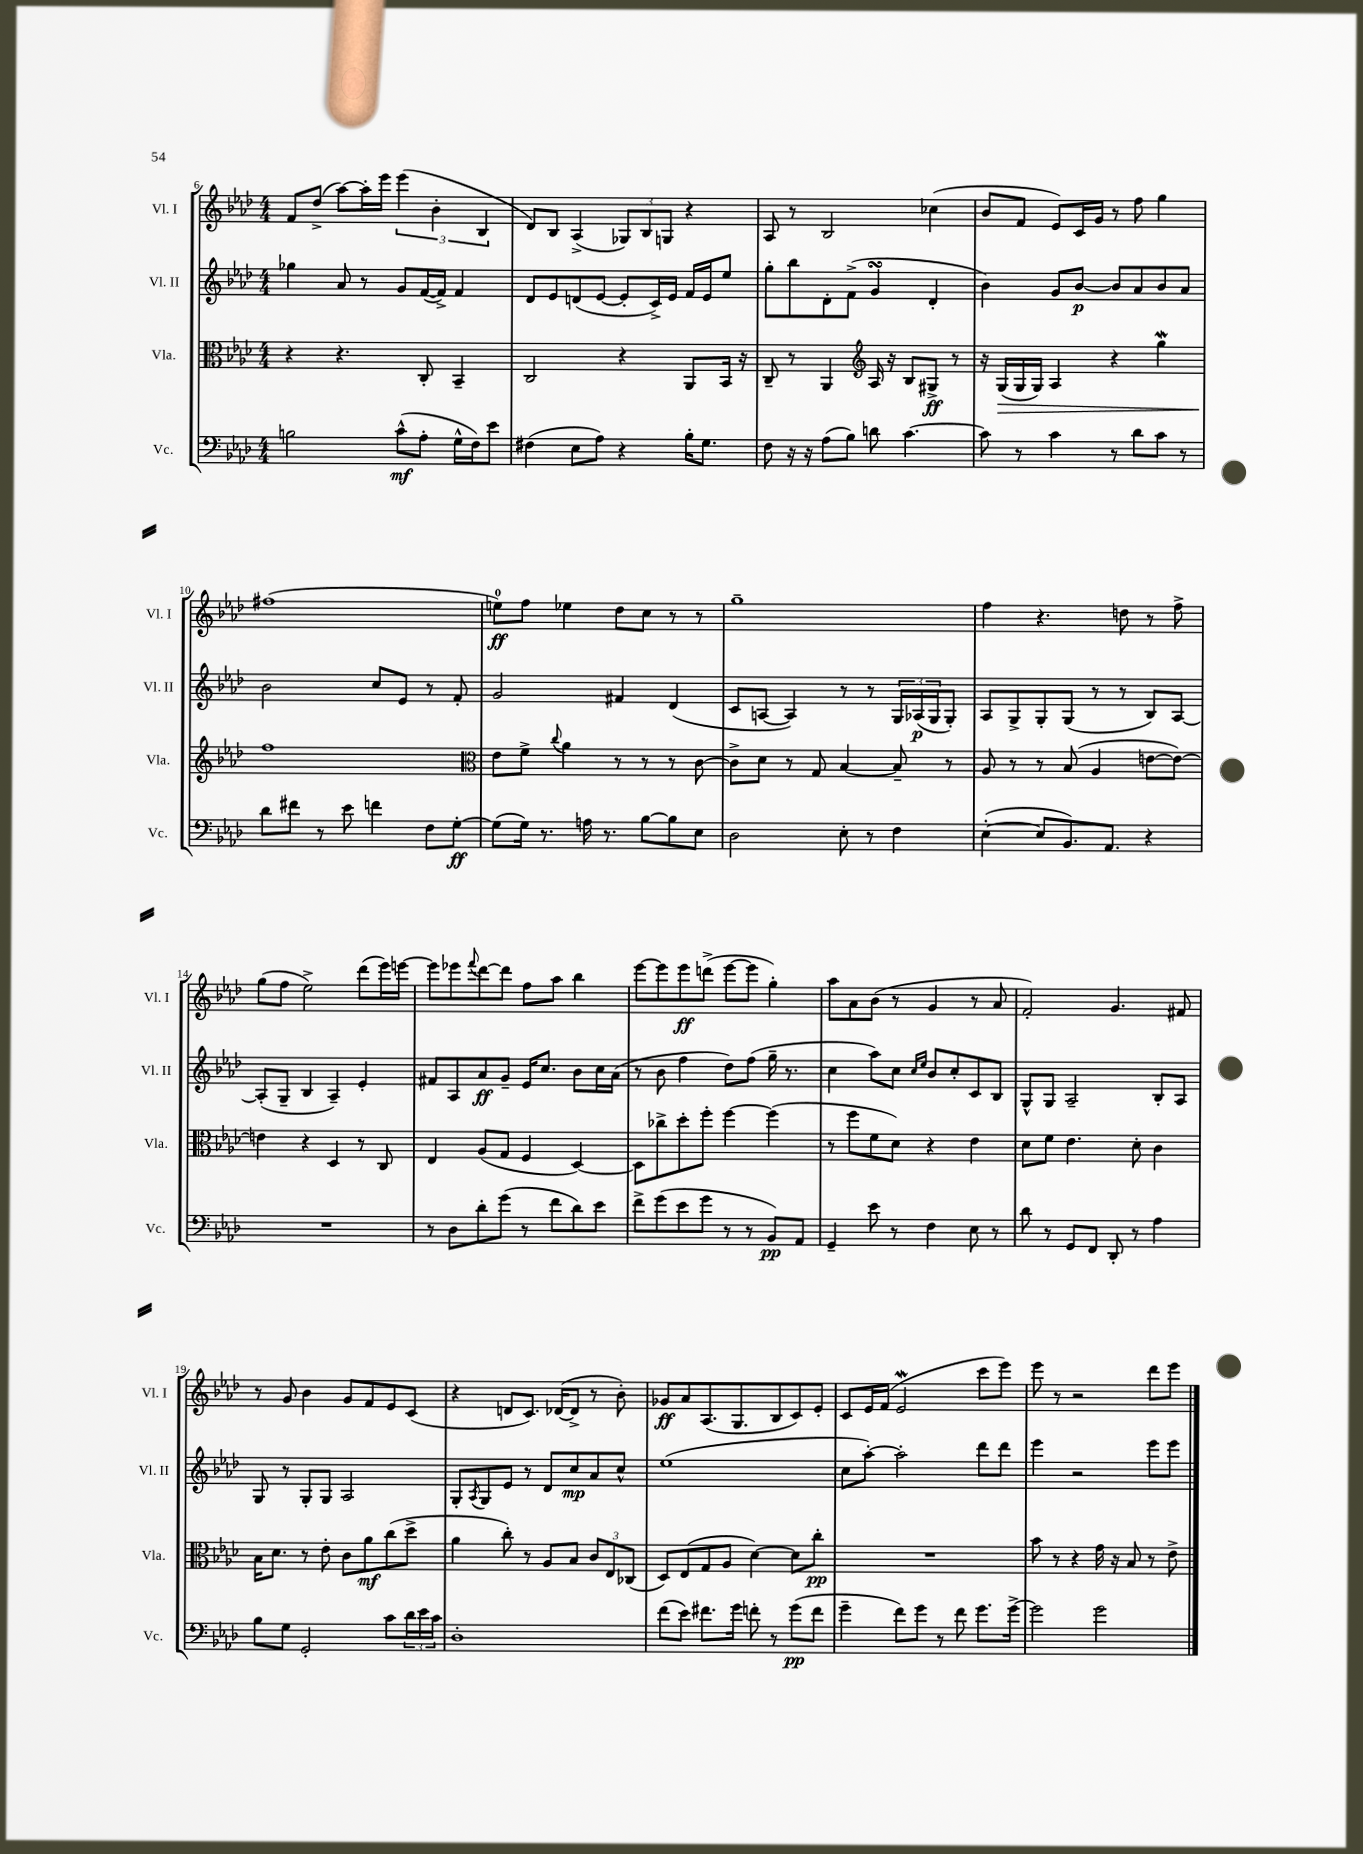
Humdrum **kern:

**kern	**dynam	**kern	**dynam	**kern	**dynam	**kern	**dynam
*part4	*part4	*part3	*part3	*part2	*part2	*part1	*part1
*staff4	*staff4	*staff3	*staff3	*staff2	*staff2	*staff1	*staff1
*I"Vc.	*	*I"Vla.	*	*I"Vl. II	*	*I"Vl. I	*
*I'Vc.	*	*I'Vla.	*	*I'Vl. II	*	*I'Vl. I	*
*clefF4	*	*clefC3	*	*clefG2	*	*clefG2	*
*k[b-e-a-d-]	*	*k[b-e-a-d-]	*	*k[b-e-a-d-]	*	*k[b-e-a-d-]	*
*M4/4	*	*M4/4	*	*M4/4	*	*M4/4	*
=6	=6	=6	=6	=6	=6	=6	=6
2Bn\	.	4r	.	4gg-X\	.	8f/L	.
.	.	.	.	.	.	(8dd-^/J	.
.	.	4.r	.	8a-/	.	[8aa-\L)	.
.	.	.	.	8r	.	16aa-'\L]	.
.	.	.	.	.	.	16eee-\JJ	.
(8c^^\L	mf	.	.	8g/L	.	(6eee-\	.
8A-'\J	.	8C'/	.	([16f/L	.	.	.
.	.	.	.	.	.	6b-'\	.
.	.	.	.	16f^/JJ])	.	.	.
16G^^\LL	.	4BB-~/	.	4f/	.	.	.
16F\J)	.	.	.	.	.	.	.
.	.	.	.	.	.	6B-/	.
8e-\J	.	.	.	.	.	.	.
=7	=7	=7	=7	=7	=7	=7	=7
(4F#X\	.	2C/	.	8d-/L	.	8d-/L)	.
.	.	.	.	8e-/	.	8B-/J	.
8E-\L	.	.	.	(8dn/	.	(4A-^/	.
8A-\J)	.	.	.	[8e-/J	.	.	.
4r	.	4r	.	8e-'/L]	.	12G-X/L)	.
.	.	.	.	.	.	12B-/	.
.	.	.	.	16c^/L)	.	.	.
.	.	.	.	.	.	12Gn/J	.
.	.	.	.	16e-/JJ	.	.	.
16B-'\KL	.	8AA-/L	.	16f/LL	.	4r	.
8.G\J	.	.	.	16e-/J	.	.	.
.	.	16BB-/Jk	.	8ee-/J	.	.	.
.	.	16r	.	.	.	.	.
=8	=8	=8	=8	=8	=8	=8	=8
8F\	.	8C~/	.	8gg'\L	.	8A-/	.
16r	.	8r	.	8bb-\	.	8r	.
16r	.	.	.	.	.	.	.
(8A-\L	.	4AA-/	.	8d-'\	.	2B-/	.
8B-\J)	.	.	.	(8f^\J	.	.	.
*	*	*clefG2	*	*	*	*	*
8dn\	.	16A-/	.	4gsSsS/	.	.	.
.	.	16r	.	.	.	.	.
[4.c\	.	8B-/L	.	.	.	.	.
.	.	8G#X^/J	ff	4d-'/	.	(4cc-X\	.
.	.	8r	.	.	.	.	.
=9	=9	=9	=9	=9	=9	=9	=9
8c\]	.	16r	.	4b-\)	.	8b-/L	.
!	!	!	!LO:HP:b	!	!	!	!
.	.	(16G/LL	>	.	.	.	.
8r	.	16G/	.	.	.	8f/J	.
.	.	16G/JJ)	.	.	.	.	.
4c\	.	4A-/	.	8g/L	.	8e-/L)	.
.	.	.	.	[8b-/J	p	16c/L	.
.	.	.	.	.	.	16g/JJ	.
8r	.	4r	.	8b-/L]	.	8r	.
8d-\L	.	.	.	8a-/	.	8ff\	.
8c\J	.	4ggW\	.	8b-/	.	4gg\	.
8r	.	.	.	8a-/J	.	.	.
!!LO:LB:g=z
=10	=10	=10	=10	=10	=10	=10	=10
8d-\L	.	1ff	.	2b-\	.	(1ff#X	.
8f#X\J	.	.	.	.	.	.	.
8r	.	.	.	.	.	.	.
8e-\	.	.	.	.	.	.	.
4fn\	.	.	.	8cc/L	.	.	.
.	.	.	.	8e-/J	.	.	.
8F\L	.	.	.	8r	.	.	.
[8G'\J	ff	.	.	8f'/	.	.	.
.	.	.	]	.	.	.	.
=11	=11	=11	=11	=11	=11	=11	=11
*	*	*clefC3	*	*	*	*	*
(8G\L]	.	8e-\L	.	2g/	.	8een\L)	ff
16G\Jk)	.	8f^\J	.	.	.	8ff\J	.
8.r	.	.	.	.	.	.	.
.	.	8qqcc/	.	.	.	.	.
.	.	4a-\	.	.	.	4ee-X\	.
16An\	.	.	.	.	.	.	.
8.r	.	.	.	.	.	.	.
.	.	8r	.	4f#X/	.	8dd-\L	.
[8B-\L	.	8r	.	.	.	8cc\J	.
8B-\]	.	8r	.	(4d-/	.	8r	.
8E-\J	.	[8c\	.	.	.	8r	.
=12	=12	=12	=12	=12	=12	=12	=12
2D-\	.	8c^\L]	.	8c/L	.	1gg~	.
.	.	8d-\J	.	[8An/J	.	.	.
.	.	8r	.	4A/])	.	.	.
.	.	8G/	.	.	.	.	.
8E-'\	.	[4B-/	.	8r	.	.	.
8r	.	.	.	8r	.	.	.
4F\	.	8B-~/]	.	24G/LL	.	.	.
.	.	.	.	(24A-X/	p	.	.
.	.	.	.	24G/J	.	.	.
.	.	8r	.	8G'/J)	.	.	.
=13	=13	=13	=13	=13	=13	=13	=13
([4E-'\	.	8A-/	.	8A-/L	.	4ff\	.
.	.	8r	.	8G^/	.	.	.
8E-/L]	.	8r	.	8G'/	.	4.r	.
8.BB-/)	.	(8B-/	.	(8G/J	.	.	.
.	.	4A-/	.	8r	.	.	.
8.AA-/J	.	.	.	.	.	.	.
.	.	.	.	8r	.	8ddn\	.
4r	.	[8en\L	.	8B-/L)	.	8r	.
.	.	8e\J_)	.	[8A-/J	.	8ff^\	.
!!LO:LB:g=z
=14	=14	=14	=14	=14	=14	=14	=14
1r	.	4en\]	.	(8A-'/L]	.	(8gg\L	.
.	.	.	.	8G~/J	.	8ff\J	.
.	.	4r	.	4B-/	.	2ee-^\)	.
.	.	4D-/	.	4A-~/)	.	.	.
.	.	8r	.	4e-'/	.	(8ddd-\L	.
.	.	8C/	.	.	.	16eee-\L)	.
.	.	.	.	.	.	[16eeen\JJ	.
=15	=15	=15	=15	=15	=15	=15	=15
8r	.	4E-/	.	8f#X/L	.	8eee\L]	.
8D-\L	.	.	.	8A-/	.	8eee-X\	.
.	.	.	.	.	.	8qqfff/	.
8d-'\	.	(8A-/L	.	8a-/	ff	[8ddd-\	.
(8g\J	.	8G/J	.	8g~/J	.	8ddd-\J]	.
8r	.	4F/	.	16e-/KL	.	8ff\L	.
.	.	.	.	8.cc/J	.	.	.
8f\L	.	.	.	.	.	8aa-\J	.
8d-\)	.	[4D-/)	.	8b-\L	.	4bb-\	.
8e-\J	.	.	.	16cc\L	.	.	.
.	.	.	.	(16a-\JJ	.	.	.
=16	=16	=16	=16	=16	=16	=16	=16
8f^\L	.	8D-\L]	.	8r	.	[8eee-\L	.
(8g\	.	8cc-X^\	.	8b-\	.	8eee-\]	.
8e-\	.	8dd-'\	.	4ff\	.	8eee-\	ff
8g\J	.	8ff'\J	.	.	.	(8dddn^\J	.
8r	.	[4ff\	.	8dd-\L)	.	[8eee-\L	.
8r	.	.	.	(8ff\J	.	8eee-\J]	.
8BB-/L)	pp	(4ff\]	.	16gg~\	.	4gg'\)	.
.	.	.	.	8.r	.	.	.
8AA-/J	.	.	.	.	.	.	.
=17	=17	=17	=17	=17	=17	=17	=17
4GG~/	.	8r	.	4cc\	.	8aa-\L	.
.	.	8ff\L	.	.	.	8a-\	.
8e-\	.	8f\	.	8aa-\L)	.	(8b-\J	.
8r	.	8d-\J)	.	8cc\J	.	8r	.
.	.	.	.	16qqcc/LL	.	.	.
.	.	.	.	16qqee-/JJ	.	.	.
4F\	.	4r	.	8b-/L	.	4g/	.
.	.	.	.	8cc'/	.	.	.
8E-\	.	4e-\	.	8c/	.	8r	.
8r	.	.	.	8B-/J	.	8a-/	.
=18	=18	=18	=18	=18	=18	=18	=18
8d-\	.	8d-\L	.	8G^^/L	.	2f'/)	.
8r	.	8f\J	.	8G/J	.	.	.
8GG/L	.	4.e-\	.	2A-~/	.	.	.
8FF/J	.	.	.	.	.	.	.
8DD-'/	.	.	.	.	.	4.g/	.
8r	.	8d-'\	.	.	.	.	.
4A-\	.	4c\	.	8B-'/L	.	.	.
.	.	.	.	8A-/J	.	8f#X/	.
!!LO:LB:g=z
=19	=19	=19	=19	=19	=19	=19	=19
8B-\L	.	16B-\KL	.	8G/	.	8r	.
.	.	8.d-\J	.	.	.	.	.
8G\J	.	.	.	8r	.	8g/	.
2GG'/	.	8r	.	8G'/L	.	4b-\	.
.	.	8e-'\	.	8G/J	.	.	.
.	.	8c\L	.	2A-/	.	8g/L	.
.	.	8a-\	mf	.	.	8f/	.
8c\L	.	(8cc\	.	.	.	8e-/	.
24d-\L	.	8dd-^\J	.	.	.	(8c/J	.
24e-\	.	.	.	.	.	.	.
24c\JJ	.	.	.	.	.	.	.
=20	=20	=20	=20	=20	=20	=20	=20
1D-'	.	4a-\	.	8G'/L	.	4r	.
.	.	.	.	8qA-/	.	.	.
.	.	.	.	8G/	.	.	.
.	.	8cc'\)	.	8e-/J	.	8dn/L	.
.	.	8r	.	8r	.	8.c/J)	.
.	.	8A-/L	.	8d-/L	.	.	.
.	.	.	.	.	.	([16d-X/KL	.
.	.	8B-/J	.	8cc/	mp	8d-^/J]	.
.	.	12c/L	.	8a-/	.	8r	.
.	.	12E-/	.	.	.	.	.
.	.	.	.	8cc^^/J	.	8b-'\)	.
.	.	(12C-X/J	.	.	.	.	.
=21	=21	=21	=21	=21	=21	=21	=21
(8f\L	.	8D-/L)	.	(1ee-	.	8g-X/L	ff
8e-\J)	.	(8E-/	.	.	.	8a-/	.
8.f#X\L	.	8G/	.	.	.	(8.A-/	.
.	.	8A-/J	.	.	.	.	.
16g\Jk	.	.	.	.	.	8.G/	.
8fn'\	.	[4d-\)	.	.	.	.	.
8r	.	.	.	.	.	8B-/	.
(8g\L	pp	8d-\L]	.	.	.	8c/)	.
8f\J	.	8cc'\J	pp	.	.	8e-'/J	.
=22	=22	=22	=22	=22	=22	=22	=22
4g~\	.	1r	.	8cc\L	.	8c/L	.
.	.	.	.	[8aa-'\J)	.	16e-/L	.
.	.	.	.	.	.	(16f/JJ	.
8f\L)	.	.	.	2aa-'\]	.	2e-W/	.
8g\J	.	.	.	.	.	.	.
8r	.	.	.	.	.	.	.
8f\	.	.	.	.	.	.	.
8.g\L	.	.	.	8ddd-\L	.	8ccc\L	.
.	.	.	.	8ddd-\J	.	8eee-\J)	.
[16g^\Jk	.	.	.	.	.	.	.
=23	=23	=23	=23	=23	=23	=23	=23
2g\]	.	8b-\	.	4eee-\	.	8eee-\	.
.	.	8r	.	.	.	8r	.
.	.	4r	.	2r	.	2r	.
2g\	.	16g\	.	.	.	.	.
.	.	16r	.	.	.	.	.
.	.	8B-/	.	.	.	.	.
.	.	8r	.	8eee-\L	.	8ddd-\L	.
.	.	8e-^\	.	8eee-\J	.	8eee-\J	.
==	==	==	==	==	==	==	==
*-	*-	*-	*-	*-	*-	*-	*-
